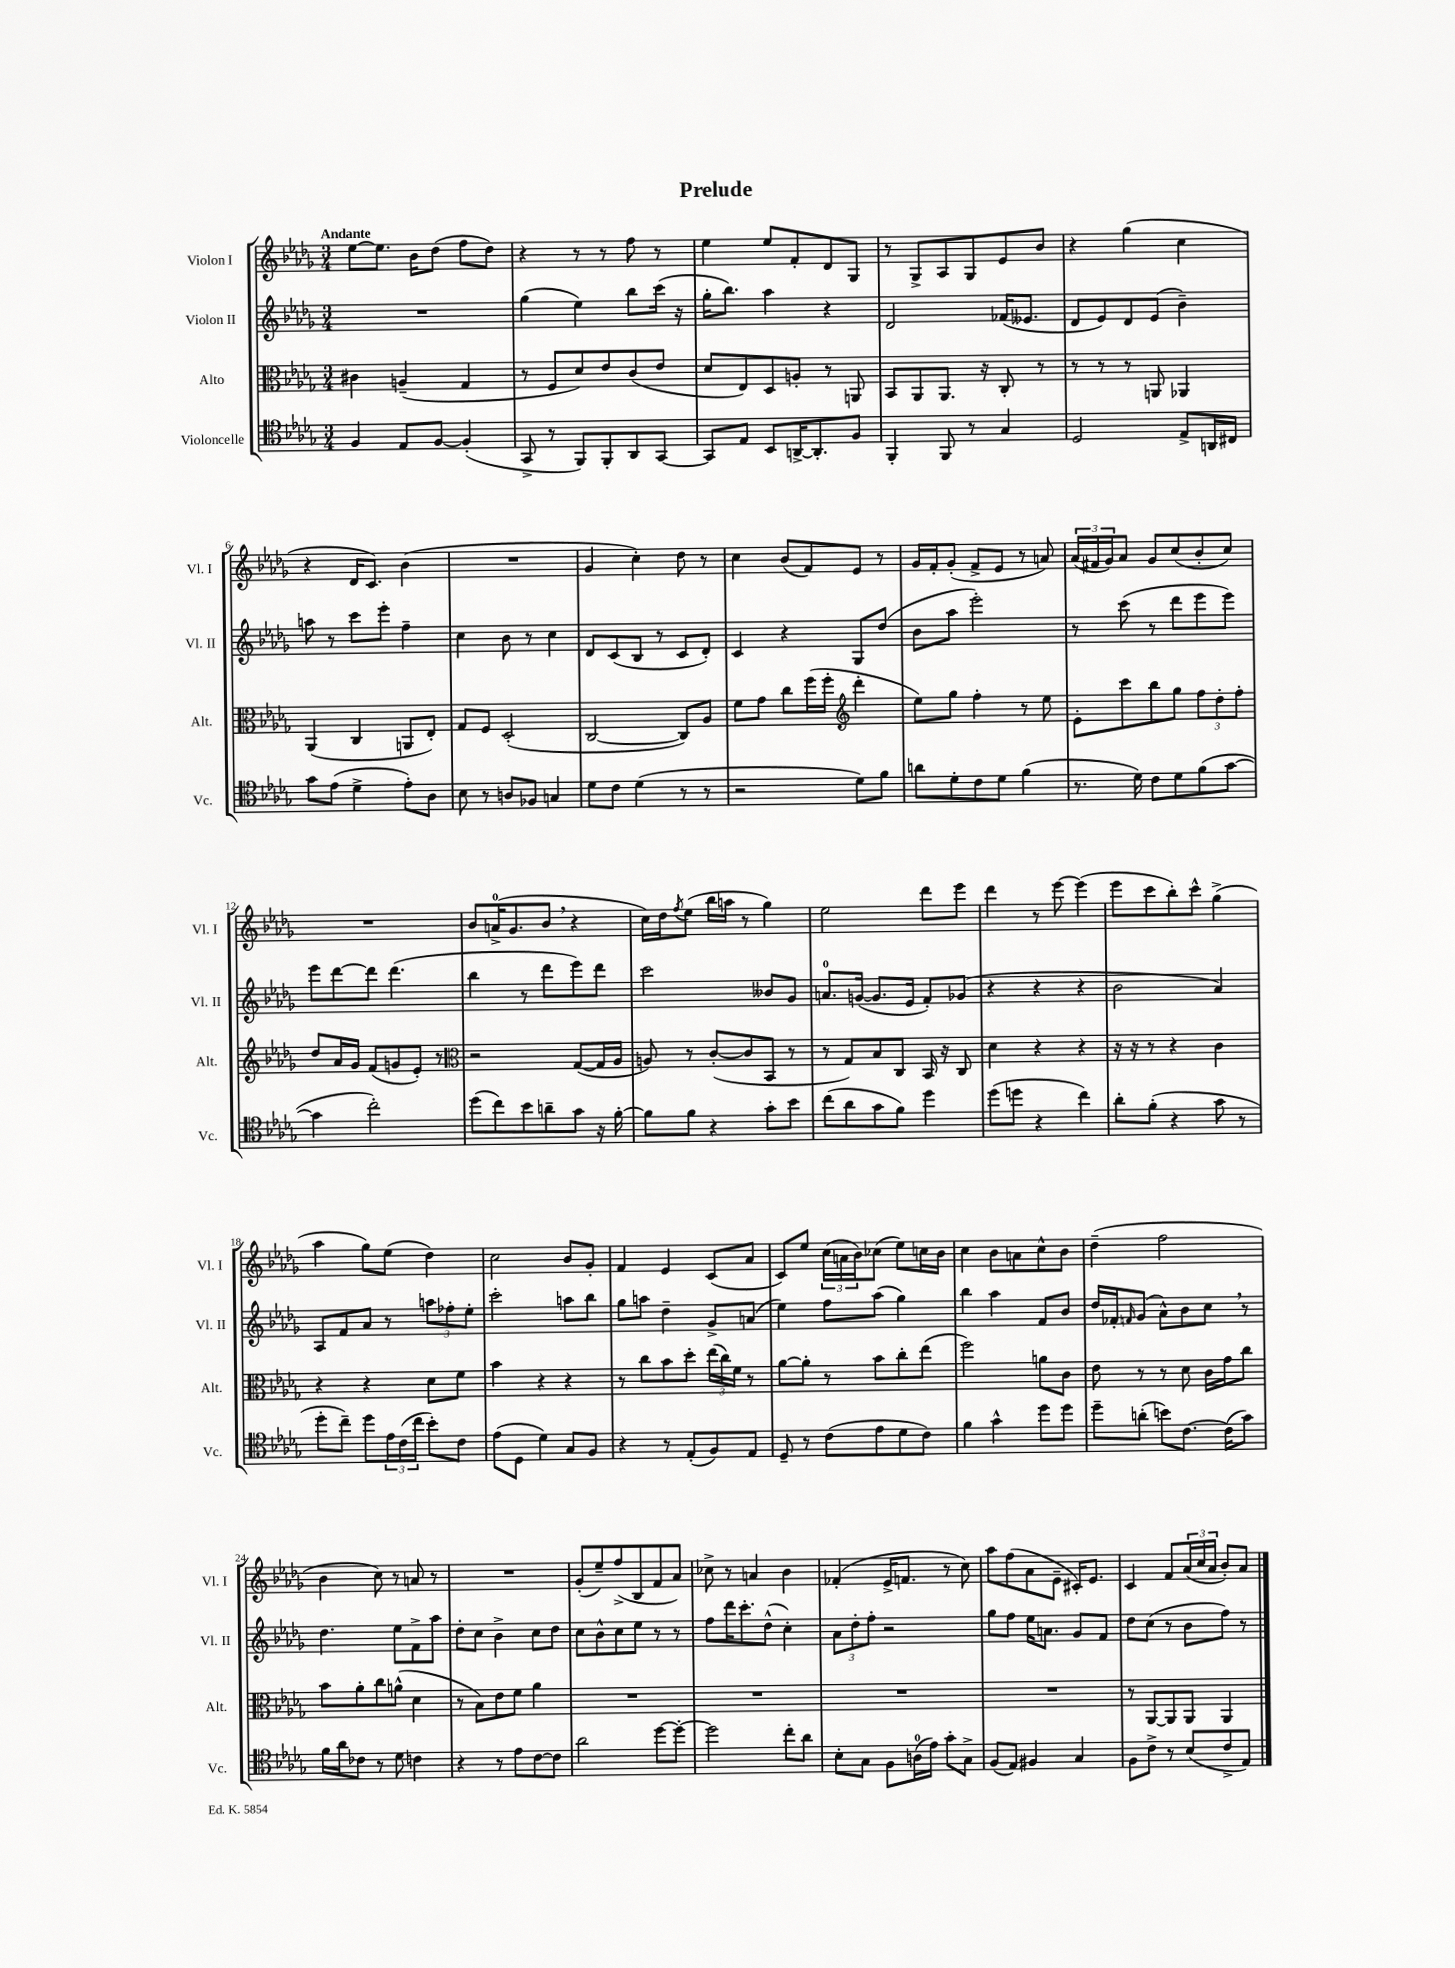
\header { title = "Prelude" }
<<
\new StaffGroup <<
\new Staff = "s0" \with { instrumentName = "Violon I" shortInstrumentName = "Vl. I" } {
    \clef treble \key des \major \numericTimeSignature \time 3/4 \tempo "Andante"
    ees''8~ ees''8. bes'16 des''8( f''8 des''8) |
    r4 r8 r8 f''8 r8 |
    ees''4 ees''8 f'8-. des'8 ges8 |
    r8 ges8-> aes8 ges8 ees'8 bes'8 |
    r4 ges''4( c''4 |
    r4 des'16 c'8.) bes'4( |
    R2. |
    ges'4 c''4-.) des''8 r8 |
    c''4 bes'8( f'8) ees'8 r8 |
    ges'16 f'16-. ges'8-.( f'8-> ees'8 r8 a'8) |
    \tuplet 3/2 { aes'16( fis'16 ges'16) } aes'8 ges'8 c''8( bes'8-. c''8) |
    R2. |
    bes'8 a'16-0->( ges'8. bes'8 \breathe r4 |
    c''16) des''16 \acciaccatura { f''8 } ees''8( bes''16 a''16 r8 ges''4) |
    ees''2 des'''8 ees'''8 |
    des'''4 r8 ees'''8~ ees'''4( |
    ees'''8 c'''8 bes''8-.) c'''8-^ ges''4->( |
    aes''4 ges''8) ees''8( des''4) |
    c''2 bes'8 ges'8-. |
    f'4 ees'4 c'8( aes'8 |
    c'8) ees''8 \tuplet 3/2 { c''16( a'16 bes'16) } ces''8( ees''8) c''16 bes'16 |
    c''4 bes'8 a'8 c''8-^ bes'8 |
    des''4--( f''2 |
    bes'4 c''8) r8 a'8 r8 |
    R2. |
    ges'8-.( ees''8--) f''8->( bes8 f'8 aes'8) |
    ces''8-> r8 a'4 bes'4 |
    fes'4-.( ees'16-> f'8. r8 c''8) |
    aes''8 f''8( aes'8 ees'8-- cis'16-.) ees'8. |
    c'4 f'8 \tuplet 3/2 { aes'16( c''16 aes'16 } bes'8-.) aes'8 \bar "|." |
}
\new Staff = "s1" \with { instrumentName = "Violon II" shortInstrumentName = "Vl. II" } {
    \clef treble \key des \major \numericTimeSignature \time 3/4
    R2. |
    ges''4( ees''4) bes''8 c'''16( r16 |
    ges''16-. bes''8.) aes''4 r4 |
    des'2 fes'16( eeses'8. |
    des'8 ees'8) des'8 ees'8( bes'4--) |
    a''8 r8 c'''8 ees'''8-. f''4-- |
    c''4 bes'8 r8 c''4 |
    des'8 c'8( bes8 r8 c'8 des'8-.) |
    c'4 r4 ges8 des''8( |
    bes'8 aes''8 ees'''2-.) |
    r8 c'''8( r8 des'''8 ees'''8 ees'''8) |
    ees'''8 des'''8~ des'''8 des'''4.( |
    bes''4 r8 des'''8 ees'''8) des'''8 |
    c'''2 beses'8 ges'8 |
    a'8.-0 g'16~( g'8. ees'16 f'8-.) ges'8( |
    r4 r4 r4 |
    bes'2 aes'4) |
    aes8 f'8 aes'8 r8 \tuplet 3/2 { a''8 fes''8-. ees''8-. } |
    c'''2-. a''8 bes''8 |
    ges''8 a''8 des''4-- ges'8-> a'8( |
    ees''4) f''8 aes''8( ges''4) |
    bes''4 aes''4 f'8 bes'8 |
    des''16 fes'16-. \grace { f'16 } ges'8( aes'8-^) bes'8 c''8 \breathe r8 |
    des''4. ees''8 f'8-> aes''8 |
    des''8-. c''8 bes'4-> c''8 des''8 |
    c''8 bes'8-^ c''8 ees''8 r8 r8 |
    f''8 des'''16 c'''8.-. des''8-^( c''4-.) |
    \tuplet 3/2 { aes'8 des''8-. f''8-. } r2 |
    ges''8 f''8 ees''16 a'8. ges'8 f'8 |
    des''8 c''8( r8 bes'8 f''8) r8 \bar "|." |
}
\new Staff = "s2" \with { instrumentName = "Alto" shortInstrumentName = "Alt." } {
    \clef alto \key des \major \numericTimeSignature \time 3/4
    cis'4 a4--( ges4 |
    r8 f8 des'8) ees'8 c'8( ees'8 |
    des'8 ees8) des8 a8-. r8 a,8 |
    bes,8 aes,8 aes,8. r16 c8-. r8 |
    r8 r8 r8 a,8 aes,4 |
    aes,4( c4 a,8 ees8-.) |
    ges8 f8 des2-.( |
    c2~ c8) aes8 |
    f'8 ges'8 c''8 f''16( f''16-. \clef treble des'''4-. |
    ees''8) ges''8 f''4-. r8 ees''8 |
    ees'8-. c'''8 bes''8 ges''8 \tuplet 3/2 { f''8 des''8-. f''8-. } |
    des''8 aes'16 ges'16 f'8( g'8 ees'8-.) r8 |
    \clef alto r2 ges8~( ges16 aes16 |
    a8) r8 c'8~-.( c'8 bes,8 r8 |
    r8 ges8) bes8 c8 bes,16 r16 c8 |
    des'4 r4 r4 |
    r16 r16 r8 r4 c'4 |
    r4 r4 des'8 f'8 |
    bes'4 r4 r4 |
    r8 c''8 bes'8 des''8-. \tuplet 3/2 { ees''16( c''16) f'16 } r8 |
    aes'8~ aes'8-. r8 bes'8 c''8-. ees''8( |
    f''2) a'8 c'8 |
    ees'8 r8 r8 des'8 c'16 ges'16 c''8 |
    bes'8 aes'8-. c''8 a'8-^( des'4 |
    r8 bes8) ees'8 f'8 aes'4 |
    R2. |
    R2. |
    R2. |
    R2. |
    r8 aes,8~ aes,8 aes,8 aes,4 \bar "|." |
}
\new Staff = "s3" \with { instrumentName = "Violoncelle" shortInstrumentName = "Vc." } {
    \clef tenor \key des \major \numericTimeSignature \time 3/4
    f4 ees8 f8~ f4-.( |
    ges,8-> r8 f,8) f,8-. aes,8 ges,8~ |
    ges,8 ees8 bes,8 a,16~-> a,8.-. f8 |
    f,4-. f,8 r8 ges4 |
    des2 ees8-> a,16 cis16 |
    ges'8 ees'8( des'4-> ees'8-.) aes8 |
    bes8 r8 a8 fes8 g4 |
    des'8 c'8 des'4( r8 r8 |
    r2 des'8) f'8 |
    a'8 des'8-. c'8 des'8 f'4( |
    r8. des'16) c'8 des'8 f'8( ges'8~ |
    ges'4 c''2-.) |
    des''8( c''8) bes'8 a'8-- ges'8 r16 f'16~-. |
    f'8 f'8 r4 ges'8-. bes'8 |
    c''8( aes'8 ges'8 f'8) des''4 |
    des''8( d''8 r4 c''4) |
    aes'8-. f'8-.( r4 ges'8 r8 |
    des''8-. c''8--) des''8 \tuplet 3/2 { ees'16 c'16( c''16 } bes'8-.) c'8 |
    ees'8( des8 des'4) ges8 f8 |
    r4 r8 ees8-.( f8) ees8 |
    des8-- r8 c'8( ees'8 des'8 c'8) |
    f'4 ges'4-^ des''8 des''8 |
    des''8-- a'8-.( b'8) c'8.~ c'16( ges'8) |
    f'16 aes'16 ces'8 r8 des'8 c'4 |
    r4 r8 ees'8 c'8~ c'8 |
    aes'2 des''8~ des''8~-. |
    des''2 c''8-. aes'8 |
    bes8-. ges8 f8 a16-0( ees'16) ges'8-. ges8-> |
    f8( ees8) fis4 ges4 |
    f8 c'8-> r8 bes8( c'8-> ees8) \bar "|." |
}
>>
>>
